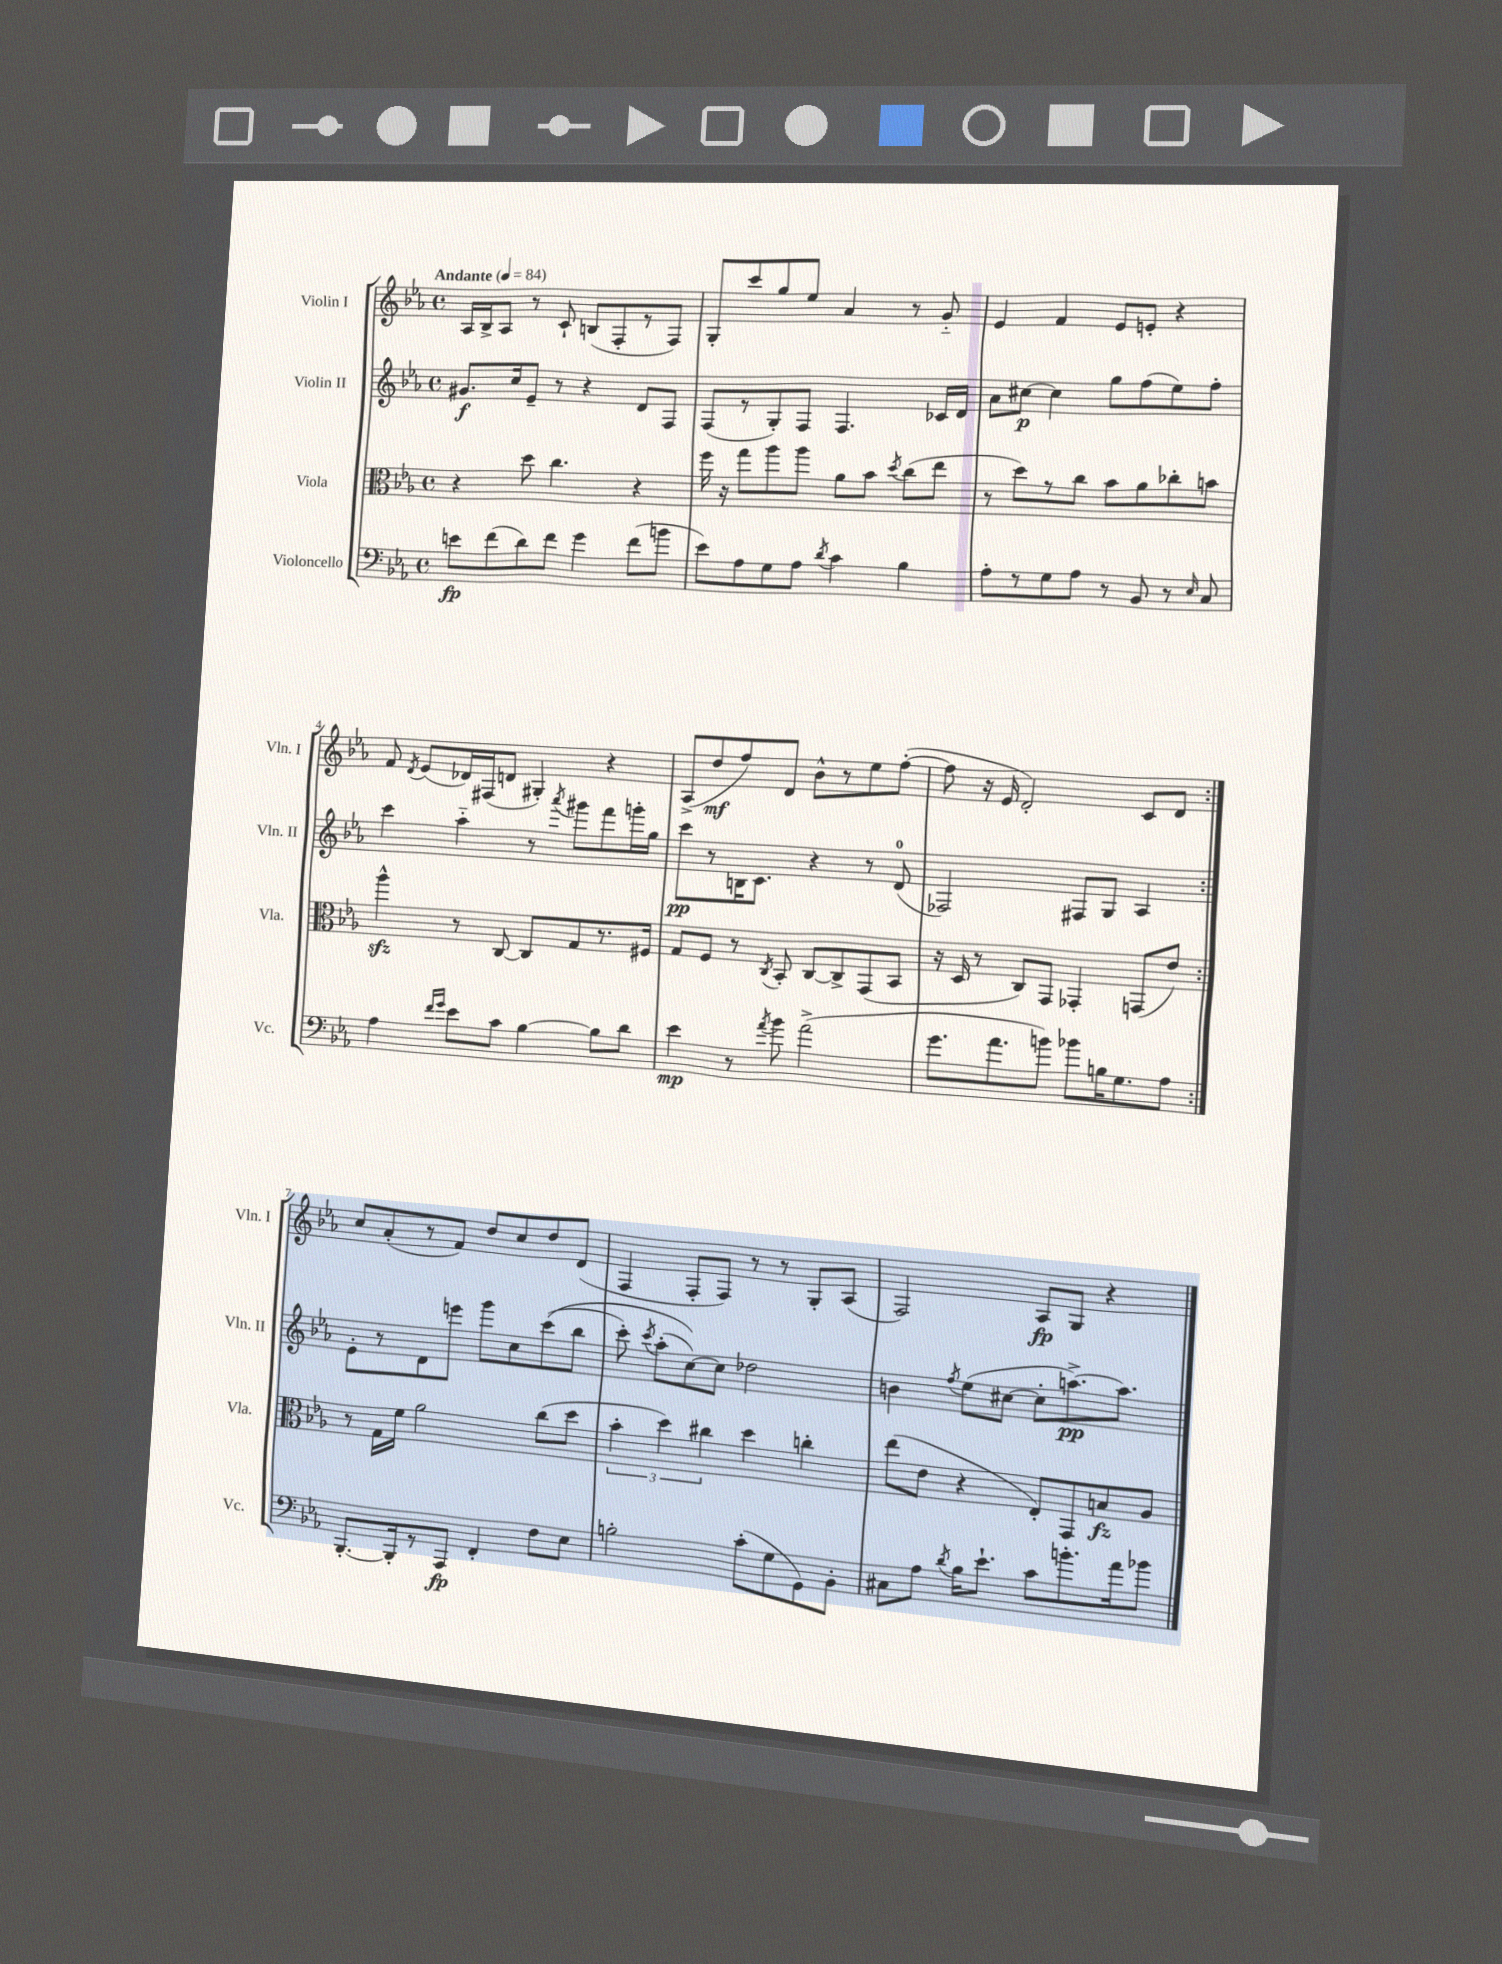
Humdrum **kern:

**kern	**kern	**kern	**kern
*staff4	*staff3	*staff2	*staff1
*clefF4	*clefC3	*clefG2	*clefG2
*k[b-e-a-]	*k[b-e-a-]	*k[b-e-a-]	*k[b-e-a-]
*M4/4	*M4/4	*M4/4	*M4/4
*met(c)	*met(c)	*met(c)	*met(c)
*MM84	*MM84	*MM84	*MM84
8e	4r	8.g#	16A-
.	.	.	16B-^
(8f	.	.	8A-
.	.	16cc	.
8d)	8dd	8e-~	8r
8f	4.cc	8r	8c`
4g	.	4r	(8B
.	.	.	8F'
(8f	4r	8d	8r
8b	.	8F	8F)
=	=	=	=
8e-)	16ff	(8F	8G'
.	16r	.	.
8A-	8gg	8r	8ccc
8G	8aa-	8G')	8gg
8A-	8aa-	8F	8ee-
8qd	.	.	.
4c	8a-	4.F	4a-
.	8b-	.	.
.	8qdd	.	.
4B-	(8cc	.	8r
.	8ee-	16c-	8g'~
.	.	16d	.
=	=	=	=
8A-'	8r	8a-	4e-
8r	8dd)	[8cc#	.
8G	8r	4cc#]	4f
8A-	8cc	.	.
8r	8b-	8gg	8e-
8BB-	8a-	(8ff	8e'
8r	8cc-'	8ee-)	4r
16qqE-	.	.	.
8C	8b	8ff'	.
=	=	=	=
4A-	4aa-^^	4ccc	8f
.	.	.	8qd
.	.	.	(8e-
16qqf	.	.	.
16qqg	.	.	.
8e-	8r	4aa-'~	16d-)
.	.	.	(16F#
8c	[8C	.	8d
[4B-	8C]	8r	4G#')
.	.	8qaaa-	.
.	8G	8ggg#	.
8B-]	8.r	8fff	4r
8d	.	16ggg'	.
.	16F#	16gg	.
=	=	=	=
4e-	8G	8ccc	(8A-^
.	8F	8r	8dd
8r	8r	16B	8ff)
.	.	8.c	.
8qa-	8qC	.	.
8b-	8BB-'	.	8d
(2a-^	[8C	4r	8b-^^
.	8C^]	.	8r
.	(8GG	8r	8ee-
.	8BB-	(8d	([8ff'
=	=	=	=
8.g	16r	2F-)	8ff]
.	16D	.	.
.	8r	.	16r
8.a-	.	.	16e-
.	8C)	.	2d')
8b)	8GG	.	.
8b-	4GG-'	8F#	.
16B	.	8G	.
8.G	.	.	.
.	(8GG	4A-	8c
8A-	8e-)	.	8d
=:|!	=:|!	=:|!	=:|!
[8.BBB-'	8r	8e-'	8cc
.	16G	8r	(8a-'
16BBB-']	16f	.	.
8r	2a-	8d	8r
8AAA-	.	8eee	8f)
4FF'	.	8ggg	8dd
.	.	8cc	8cc
8F	(8cc	&((8ccc	8dd
8E-	8dd	8bb-	(8d
=	=	=	=
2B'	6b-'	8ccc')	4F
.	.	8qccc	.
.	.	(8aa-'	.
.	6dd)	.	.
.	.	[8cc)&)	8F'
.	6cc#	.	.
.	.	8cc]	8F)
(8c'	4dd	2dd-	8r
8G	.	.	8r
8GG)	4cc'	.	8G'
8BB-'	.	.	(8A-
=	=	=	=
8C#	(8ee-	4b	2F)
8A-	8e-	.	.
8qd	.	8qff	.
16B-	4r	(8ee-	.
8.e-`	.	.	.
.	.	[8cc#	.
8c	8E-')	8cc#']	8A-
8.b'	8GG	[8.aa^)	8G
.	8B	.	4r
16a-	.	8.aa]	.
8b-	8A-	.	.
==	==	==	==
*-	*-	*-	*-
